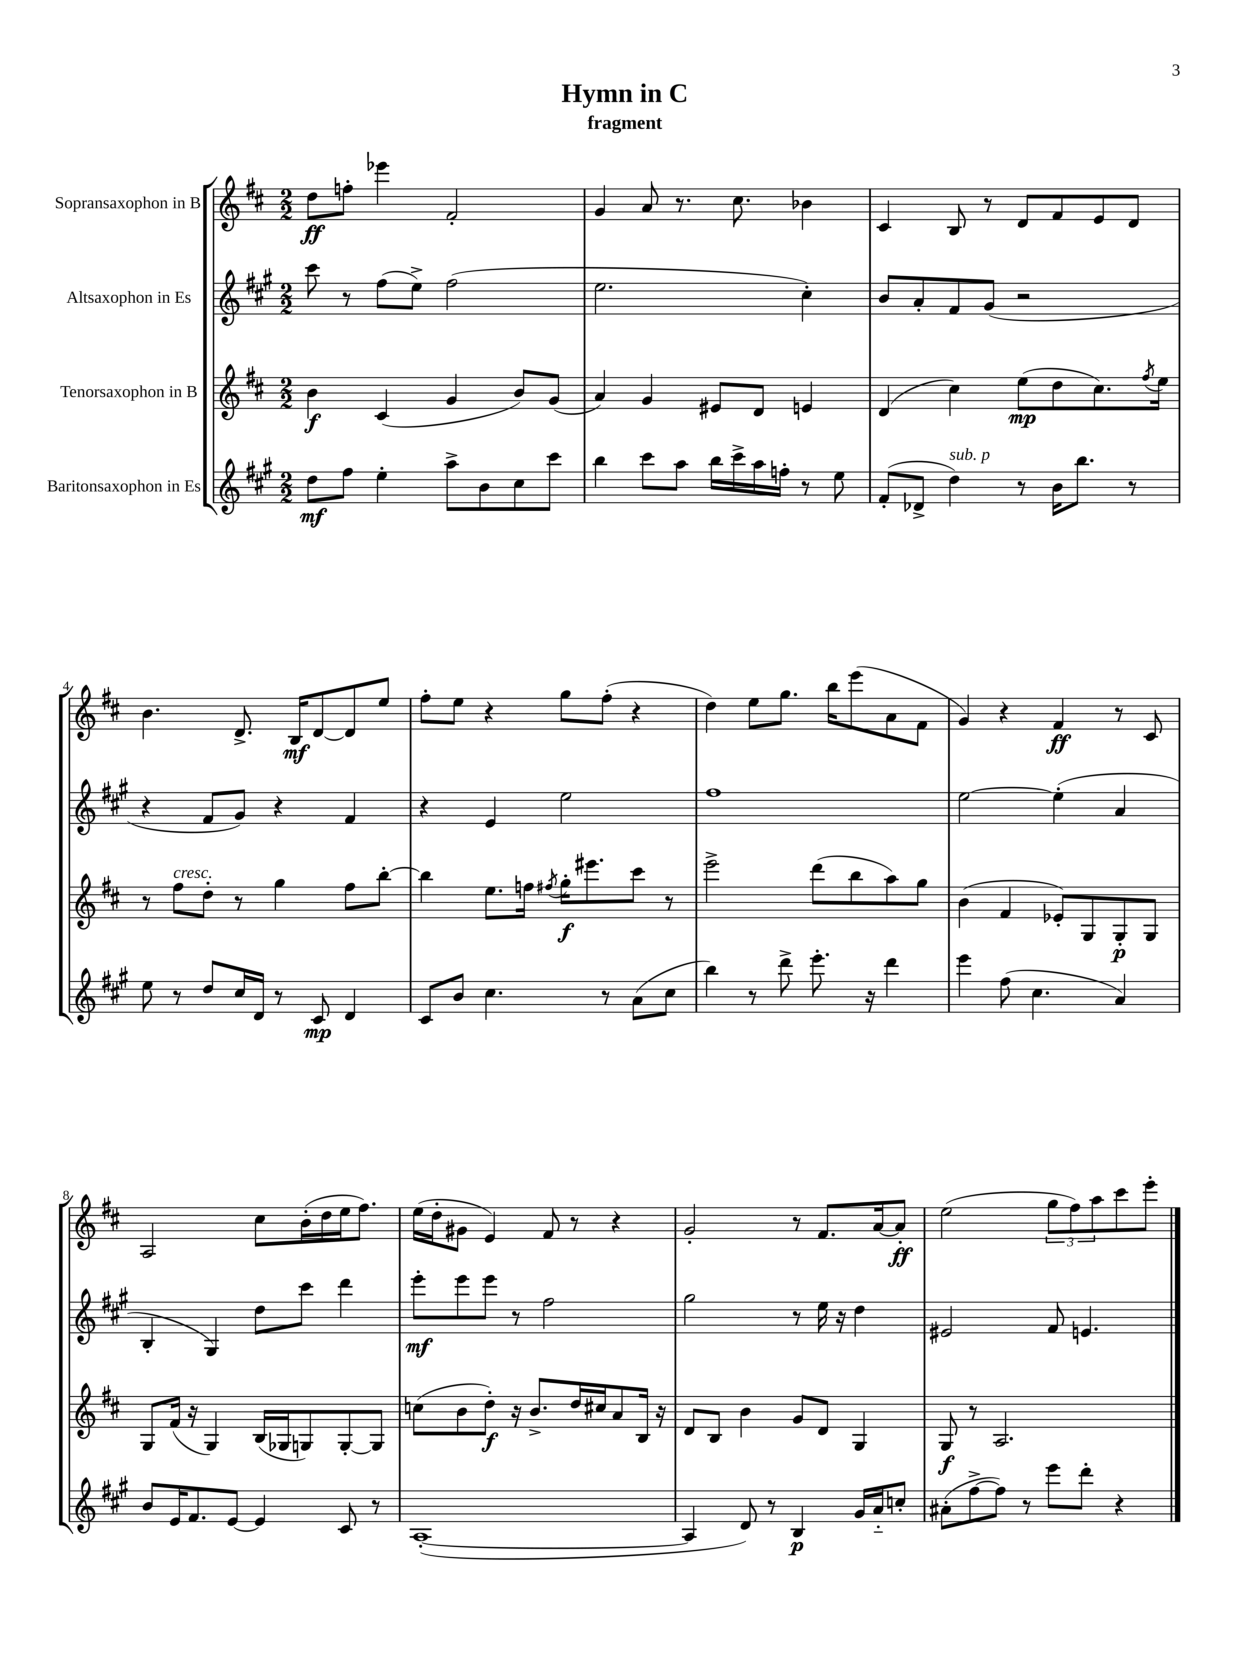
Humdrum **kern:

**kern	**dynam	**kern	**dynam	**kern	**dynam	**kern	**dynam
*part4	*part4	*part3	*part3	*part2	*part2	*part1	*part1
*staff4	*staff4	*staff3	*staff3	*staff2	*staff2	*staff1	*staff1
*I"Baritonsaxophon in Es	*	*I"Tenorsaxophon in B	*	*I"Altsaxophon in Es	*	*I"Sopransaxophon in B	*
*clefG2	*	*clefG2	*	*clefG2	*	*clefG2	*
*k[f#c#g#]	*	*k[f#c#]	*	*k[f#c#g#]	*	*k[f#c#]	*
*M2/2	*	*M2/2	*	*M2/2	*	*M2/2	*
=1	=1	=1	=1	=1	=1	=1	=1
8dd\L	mf	4b\	f	8ccc#\	.	8dd\L	ff
8ff#\J	.	.	.	8r	.	8ffn'\J	.
4ee'\	.	(4c#/	.	(8ff#\L	.	4eee-X\	.
.	.	.	.	8ee^\J)	.	.	.
8aa^\L	.	4g/	.	(2ff#\	.	2f#'/	.
8b\	.	.	.	.	.	.	.
8cc#\	.	8b/L)	.	.	.	.	.
8ccc#\J	.	(8g/J	.	.	.	.	.
=2	=2	=2	=2	=2	=2	=2	=2
4bb\	.	4a/)	.	2.ee\	.	4g/	.
8ccc#\L	.	4g/	.	.	.	8a/	.
8aa\J	.	.	.	.	.	8.r	.
16bb\LL	.	8e#X/L	.	.	.	.	.
16ccc#^\	.	.	.	.	.	8.cc#\	.
16aa\	.	8d/J	.	.	.	.	.
16ffn'\JJ	.	.	.	.	.	.	.
8r	.	4en/	.	4cc#'\)	.	4b-X\	.
8ee\	.	.	.	.	.	.	.
=3	=3	=3	=3	=3	=3	=3	=3
(8f#'/L	.	(4d/	.	8b/L	.	4c#/	.
8d-X^/J	.	.	.	8a'/	.	.	.
!LO:TX:a:i:t=sub. p	!	!	!	!	!	!	!
4dd\)	.	4cc#\)	.	8f#/	.	8B/	.
.	.	.	.	(8g#/J	.	8r	.
8r	.	(8ee\L	mp	2r	.	8d/L	.
16b\KL	.	8dd\	.	.	.	8f#/	.
8.bb\J	.	.	.	.	.	.	.
.	.	8.cc#\)	.	.	.	8e/	.
8r	.	.	.	.	.	8d/J	.
.	.	8qff#/	.	.	.	.	.
.	.	16ee\Jk	.	.	.	.	.
!!LO:LB:g=z
=4	=4	=4	=4	=4	=4	=4	=4
8ee\	.	8r	.	4r	.	4.b\	.
!	!	!LO:TX:a:i:t=cresc.	!	!	!	!	!
8r	.	8ff#\L	.	.	.	.	.
8dd/L	.	8dd'\J	.	8f#/L	.	.	.
16cc#/L	.	8r	.	8g#/J)	.	8.d^/	.
16d/JJ	.	.	.	.	.	.	.
8r	.	4gg\	.	4r	.	.	.
.	.	.	.	.	.	16B/KL	mf
8c#/	mp	.	.	.	.	[8d/	.
4d/	.	8ff#\L	.	4f#/	.	8d/]	.
.	.	[8bb'\J	.	.	.	8ee/J	.
=5	=5	=5	=5	=5	=5	=5	=5
8c#/L	.	4bb\]	.	4r	.	8ff#'\L	.
8b/J	.	.	.	.	.	8ee\J	.
4.cc#\	.	8.ee\L	.	4e/	.	4r	.
.	.	16ffn\Jk	.	.	.	.	.
.	.	8qff#X/	.	.	.	.	.
.	.	16gg'\KL	f	2ee\	.	8gg\L	.
.	.	8.eee#X\	.	.	.	.	.
8r	.	.	.	.	.	(8ff#'\J	.
(8a\L	.	8ccc#\J	.	.	.	4r	.
8cc#\J	.	8r	.	.	.	.	.
=6	=6	=6	=6	=6	=6	=6	=6
4bb\)	.	2eee^\	.	1ff#	.	4dd\)	.
8r	.	.	.	.	.	8ee\L	.
8ddd^\	.	.	.	.	.	8.gg\J	.
8.eee'\	.	(8ddd\L	.	.	.	.	.
.	.	.	.	.	.	16bb\KL	.
.	.	8bb\	.	.	.	(8eee\	.
16r	.	.	.	.	.	.	.
4ddd\	.	8aa\)	.	.	.	8a\	.
.	.	8gg\J	.	.	.	8f#\J	.
=7	=7	=7	=7	=7	=7	=7	=7
4eee\	.	(4b\	.	[2ee\	.	4g/)	.
(8ff#\	.	4f#/	.	.	.	4r	.
4.cc#\	.	.	.	.	.	.	.
.	.	8e-X'/L)	.	(4ee'\]	.	4f#/	ff
.	.	8G/	.	.	.	.	.
4a/)	.	8G'/	p	4a/	.	8r	.
.	.	8G/J	.	.	.	8c#/	.
!!LO:LB:g=z
=8	=8	=8	=8	=8	=8	=8	=8
8b/L	.	8G/L	.	4B'/	.	2A/	.
16e/K	.	(16f#/Jk	.	.	.	.	.
8.f#/	.	16r	.	.	.	.	.
.	.	4G/)	.	4G#/)	.	.	.
[8e/J	.	.	.	.	.	.	.
4e/]	.	(16B/LL	.	8dd\L	.	8cc#\L	.
.	.	16G-X/J	.	.	.	.	.
.	.	8Gn/)	.	8ccc#\J	.	(16b'\L	.
.	.	.	.	.	.	16dd\	.
8c#/	.	[8G'/	.	4ddd\	.	16ee\J	.
.	.	.	.	.	.	8.ff#\J)	.
8r	.	8G/J]	.	.	.	.	.
=9	=9	=9	=9	=9	=9	=9	=9
([1A'	.	(8ccn\L	.	8eee'\L	mf	(16ee\LL	.
.	.	.	.	.	.	16dd'\J	.
.	.	8b\	.	8eee\	.	8g#X\J	.
.	.	8dd'\J)	f	8eee\J	.	4e/)	.
.	.	16r	.	8r	.	.	.
.	.	8.b^/L	.	.	.	.	.
.	.	.	.	2ff#\	.	8f#/	.
.	.	16dd/L	.	.	.	8r	.
.	.	16cc#X/J	.	.	.	.	.
.	.	8a/	.	.	.	4r	.
.	.	16B/Jk	.	.	.	.	.
.	.	16r	.	.	.	.	.
=10	=10	=10	=10	=10	=10	=10	=10
4A/]	.	8d/L	.	2gg#\	.	2g'/	.
.	.	8B/J	.	.	.	.	.
8d/)	.	4b\	.	.	.	.	.
8r	.	.	.	.	.	.	.
4B/	p	8g/L	.	8r	.	8r	.
.	.	8d/J	.	16ee\	.	8.f#/L	.
.	.	.	.	16r	.	.	.
16g#/LL	.	4G/	.	4dd\	.	.	.
16a/J	.	.	.	.	.	[16a/k	.
8ccn'/J	.	.	.	.	.	8a'/J]	ff
=11	=11	=11	=11	=11	=11	=11	=11
(8a#X'\L	.	8G/	f	2e#X/	.	(2ee\	.
[8ff#^\	.	8r	.	.	.	.	.
8ff#\J])	.	2.A/	.	.	.	.	.
8r	.	.	.	.	.	.	.
8eee\L	.	.	.	8f#/	.	12gg\L	.
.	.	.	.	.	.	12ff#\)	.
8ddd'\J	.	.	.	4.en/	.	.	.
.	.	.	.	.	.	12aa\	.
4r	.	.	.	.	.	8ccc#\	.
.	.	.	.	.	.	8eee'\J	.
==	==	==	==	==	==	==	==
*-	*-	*-	*-	*-	*-	*-	*-
